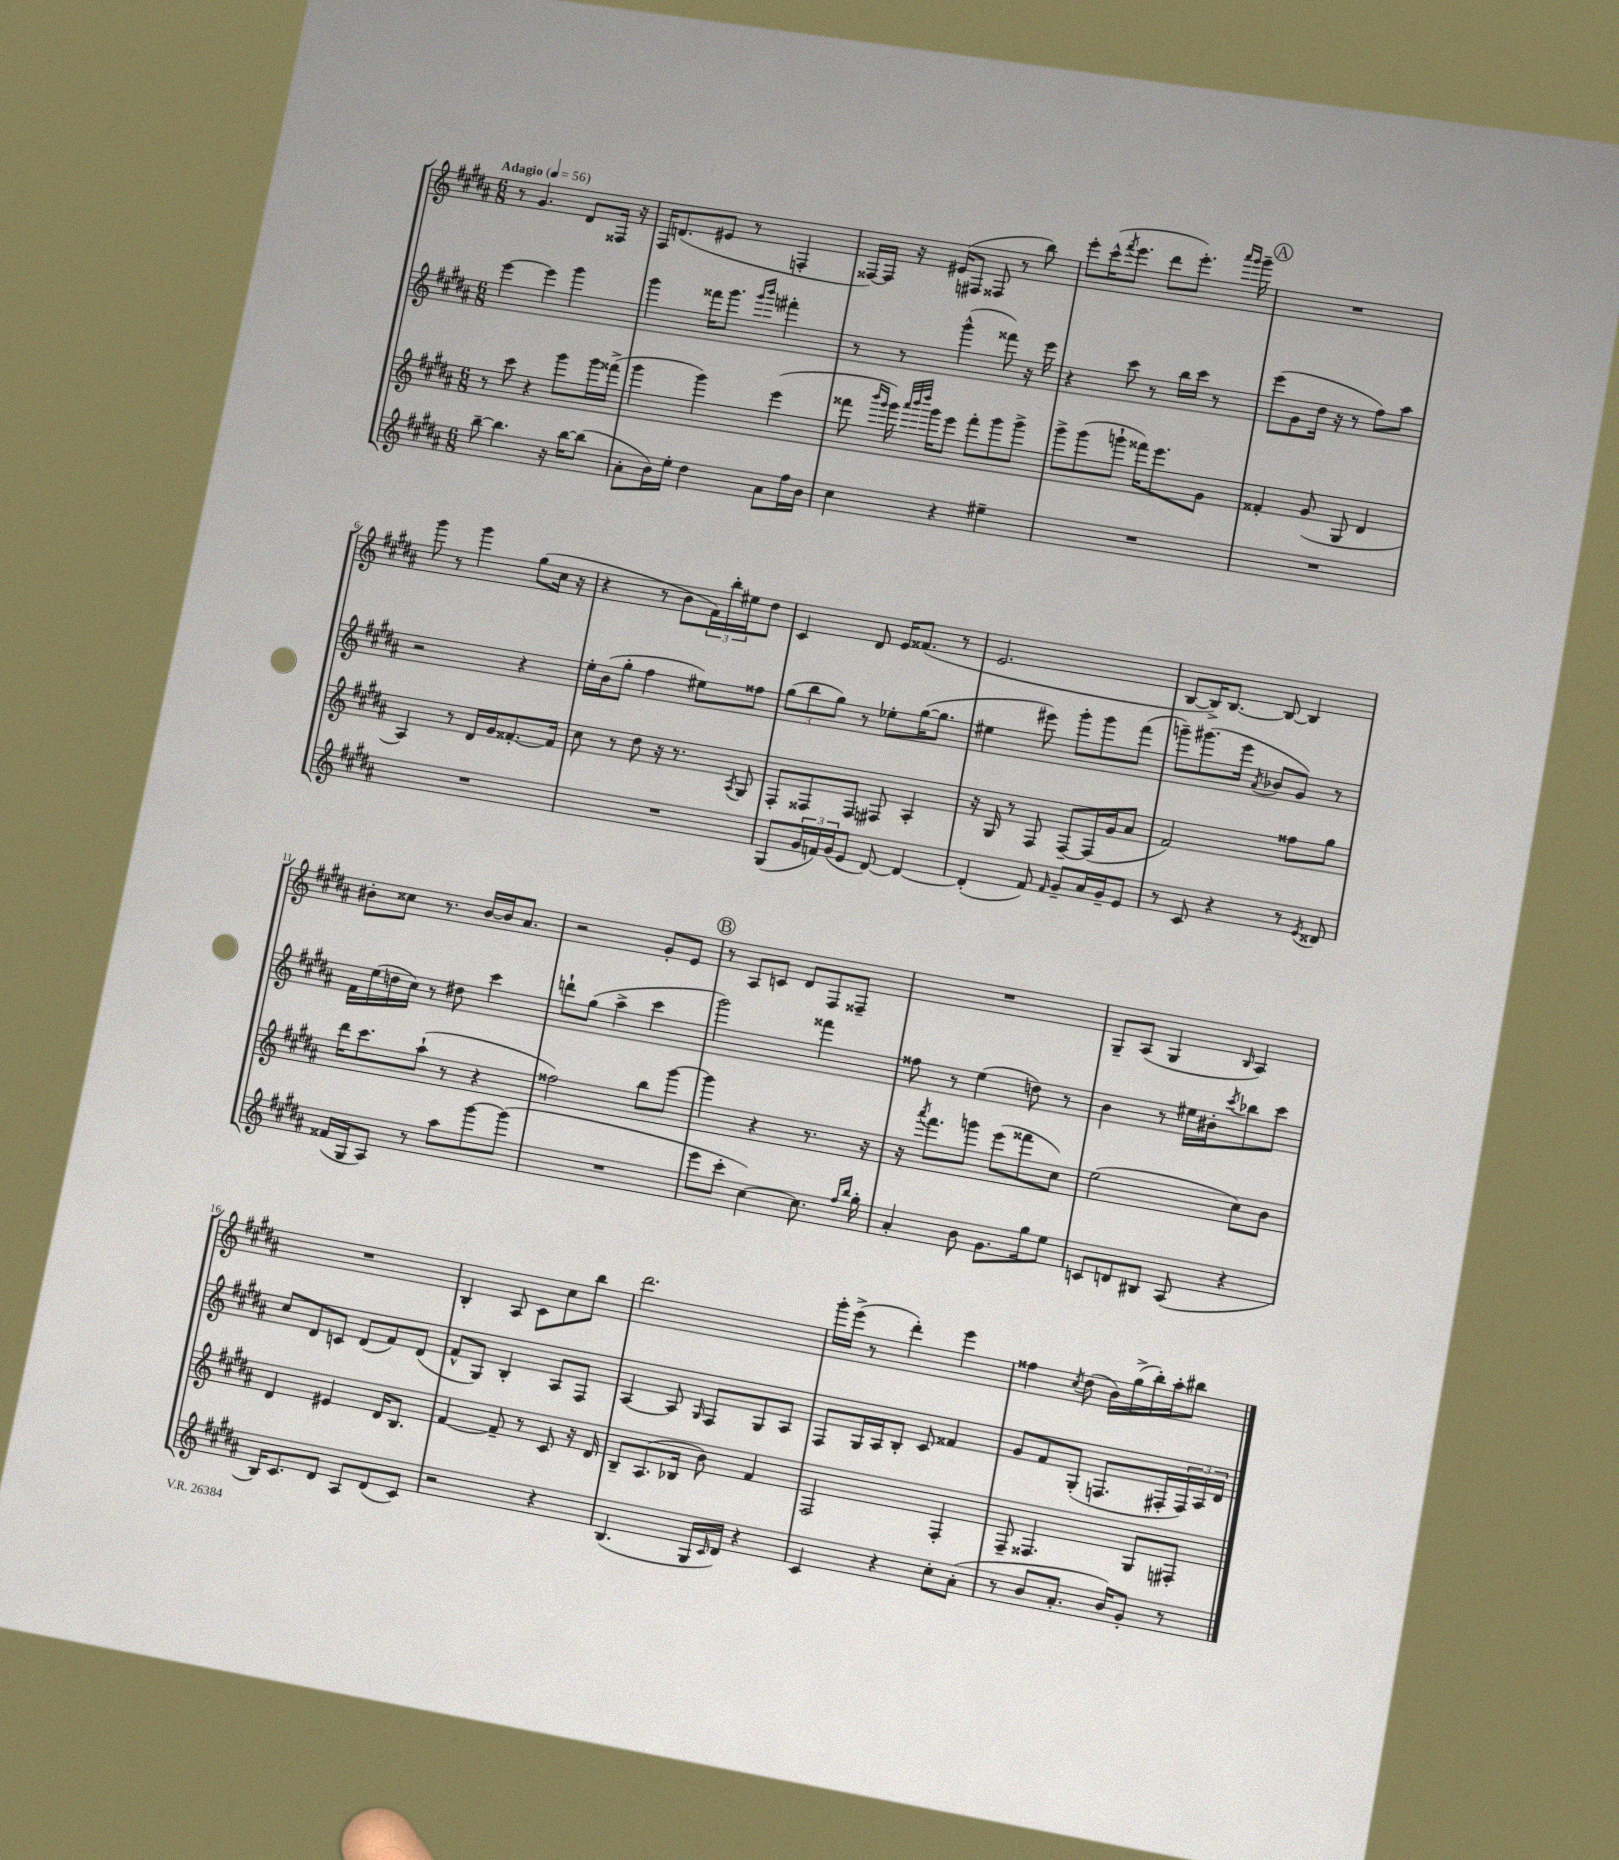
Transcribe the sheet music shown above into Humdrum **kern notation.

**kern	**kern	**kern	**kern
*staff4	*staff3	*staff2	*staff1
*clefG2	*clefG2	*clefG2	*clefG2
*k[f#c#g#d#a#]	*k[f#c#g#d#a#]	*k[f#c#g#d#a#]	*k[f#c#g#d#a#]
*M6/8	*M6/8	*M6/8	*M6/8
*MM56	*MM56	*MM56	*MM56
[8bb~	8r	[4eee	8r
4.bb]	8ccc#	.	4.g#
.	4r	4eee]	.
16r	8ggg#	4ggg#	8d#
[16bb	.	.	.
(8bb]	16ggg#	.	16F##
.	(16fff##^	.	16r
=	=	=	=
8a#'	4ggg#	4ggg#	16F#
.	.	.	(8.d
16b)	.	.	.
16ee'	.	.	.
4dd#	4ggg#)	16fff##	8e#
.	.	8.ggg#	.
.	.	.	8r
.	.	16qqggg#	.
.	.	16qqbbb	.
8a#	(4eee	4fff#'	4F'
16ff#	.	.	.
16b	.	.	.
=	=	=	=
4cc#	8fff##	8r	[16F##)
.	.	.	16F##]
.	16qqbbb	.	.
.	16qqggg#	.	.
.	16ggg#)	8r	16r
.	32qqaaa#	.	.
.	32qqbbb	.	.
.	32qqdddd#	.	.
.	16ggg#	.	(16e#
4r	8eee	(4ggg#^^	8F#
.	8fff##'	.	8F##
4ee#~	8ggg#	8fff##)	8r
.	8ggg#^	16r	8bb)
.	.	16eee	.
=	=	=	=
2.r	8ggg#^	4r	8eee'
.	(8ggg#	.	(16ccc#^^
.	.	.	8qfff#
.	.	.	8.eee
.	8ggg`	8ccc#	.
.	16fff##)	8r	8ddd#
.	8.eee	.	.
.	.	16bb	8.eee')
.	.	16ccc#	.
.	8g#	8r	.
.	.	.	16qqaaa#
.	.	.	16qqggg#
.	.	.	16ggg#~
=	=	=	=
2.r	4f##'	(8eee	2.r
.	.	8g#	.
.	(8g#	16dd#	.
.	.	16r	.
.	8G#	8r	.
.	4d#	8ff#)	.
.	.	8aa#	.
=	=	=	=
2.r	4A#)	2r	8ggg#
.	.	.	8r
.	8r	.	4ggg#
.	16d#	.	.
.	16g#	.	.
.	[8.f##'	4r	(8gg#
.	.	.	16cc#
.	16f##]	.	16r
=	=	=	=
2.r	8cc#	16ee'	4r
.	.	(16b	.
.	8r	8gg#'	.
.	8dd#	4ff#	8r
.	16r	.	8b
.	8.r	.	.
.	.	8ee#)	24f#)
.	.	.	24bb'
.	.	.	24ee#
.	8qA#	.	.
.	8G#	8ff##	8dd#
=	=	=	=
(8G#	8F#'	(12gg#	4c#
.	.	12bb	.
24g#	8F##	.	.
24f)	.	12gg#)	.
(24g#	.	.	.
8e	8F##	8r	8d#
[8d#)	8F#	8ee-'	16e
.	.	.	(8.f##
4d#_	4A#'	([16gg#	.
.	.	8.gg#]	.
.	.	.	8r
=	=	=	=
(4d#']	16r	4ee#	2.e
.	16G#	.	.
.	8r	.	.
8f#)	8F#	8eee#)	.
16qqf#	.	.	.
8g#~	[8F#~	8ggg#'	.
16a#	(16F#]	8ggg#	.
16g#~	16g#	.	.
8e	8a#	(8fff#	.
=	=	=	=
8r	2f#)	8ggg~)	[8B
8c#	.	(8.ggg#	16B^])
.	.	.	[8.B
4r	.	.	.
.	.	16eee	.
.	.	8qa#	.
.	.	8b-	8B_
8r	8ff##	8g#)	4B]
8qe	.	.	.
8d##	8gg#	8r	.
=	=	=	=
(16f##	16ddd#	16f#	8b#'
16G#	8.ccc#	(16ee	.
8A#)	.	16dd	8cc##
.	.	16cc#)	.
8r	(8aa#`	8r	8.r
8aa#	8r	8dd#	.
.	.	.	[16b#
[8ggg#	4r	4ccc#	16b#]
.	.	.	8.a#
(8ggg#]	.	.	.
=	=	=	=
2.r	2ff##)	8ddd`	2r
.	.	(8gg#	.
.	.	4aa#^	.
.	8bb	4ccc#	8g#'
.	[8ggg#	.	8e
=	=	=	=
8eee	4ggg#]	2ggg#)	8r
8ccc#'	.	.	8A#
[4cc#)	4r	.	8c
.	.	.	8d#
8.cc#]	8.r	4fff##	8F#
.	.	.	8F##~
16qqff#	.	.	.
16qqbb	.	.	.
16gg#'	16r	.	.
=	=	=	=
4a#'	16r	8ff##	2.r
.	8qaaa#	.	.
.	8.fff#	.	.
.	.	8r	.
8b	8ggg	(4ee	.
8.g#	(8eee	.	.
.	8fff##	8dd)	.
16gg#	.	.	.
8ee	8cc#)	8r	.
=	=	=	=
8c	(2ee	4b	8G#~
8d	.	.	(8A#
8B#	.	8r	4G#
(8A#	.	16ee#	.
.	.	16b#'	.
.	.	8qccc#	16qqB
4r	8cc#)	8bb-	4A#)
.	8b	8ccc#	.
=	=	=	=
16B)	4d#	8cc#	2.r
8.c#	.	.	.
.	.	8d#	.
8d#	4e#	8c	.
8A#	.	(8d#	.
(8d#	16d#	8f#)	.
.	8.B	.	.
8c#)	.	(8d#	.
=	=	=	=
2r	[4f#	8f#^^	4B'
.	.	8G#)	.
.	8f#~]	4B'	8A#
.	8r	.	8c#
4r	8c#	8A#	8cc#
.	16r	8F#	8bb
.	16d#	.	.
=	=	=	=
(4.B	8B~	[4A#	2.ddd#
.	(8.A#	.	.
.	.	8A#]	.
.	16B-	.	.
.	.	16qqG#	.
16G#	8b)	8F#	.
16qqc#	.	.	.
16d#)	.	.	.
4r	4f#	8G#	.
.	.	8A#	.
=	=	=	=
4c#	2F#	8F#	16ggg#'
.	.	.	(16eee^
.	.	16G#	8r
.	.	16A#	.
4r	.	8B'	4ddd#')
.	.	8c#	.
8cc#'	4F#'	4f##	4eee
(8a#'	.	.	.
=	=	=	=
8r	8F#~	8g#	4ff##
8b	4.F##	8f#	.
.	.	.	8qcc#
8.a#'	.	(8G#'	(8dd#
.	.	8.F	16b)
16b)	.	.	(16gg#^
8g#'	8G#	.	16bb')
.	.	16F#'	16aa#'
8r	8F#'	24F#)	8bb#
.	.	24A#	.
.	.	24d#	.
==	==	==	==
*-	*-	*-	*-
